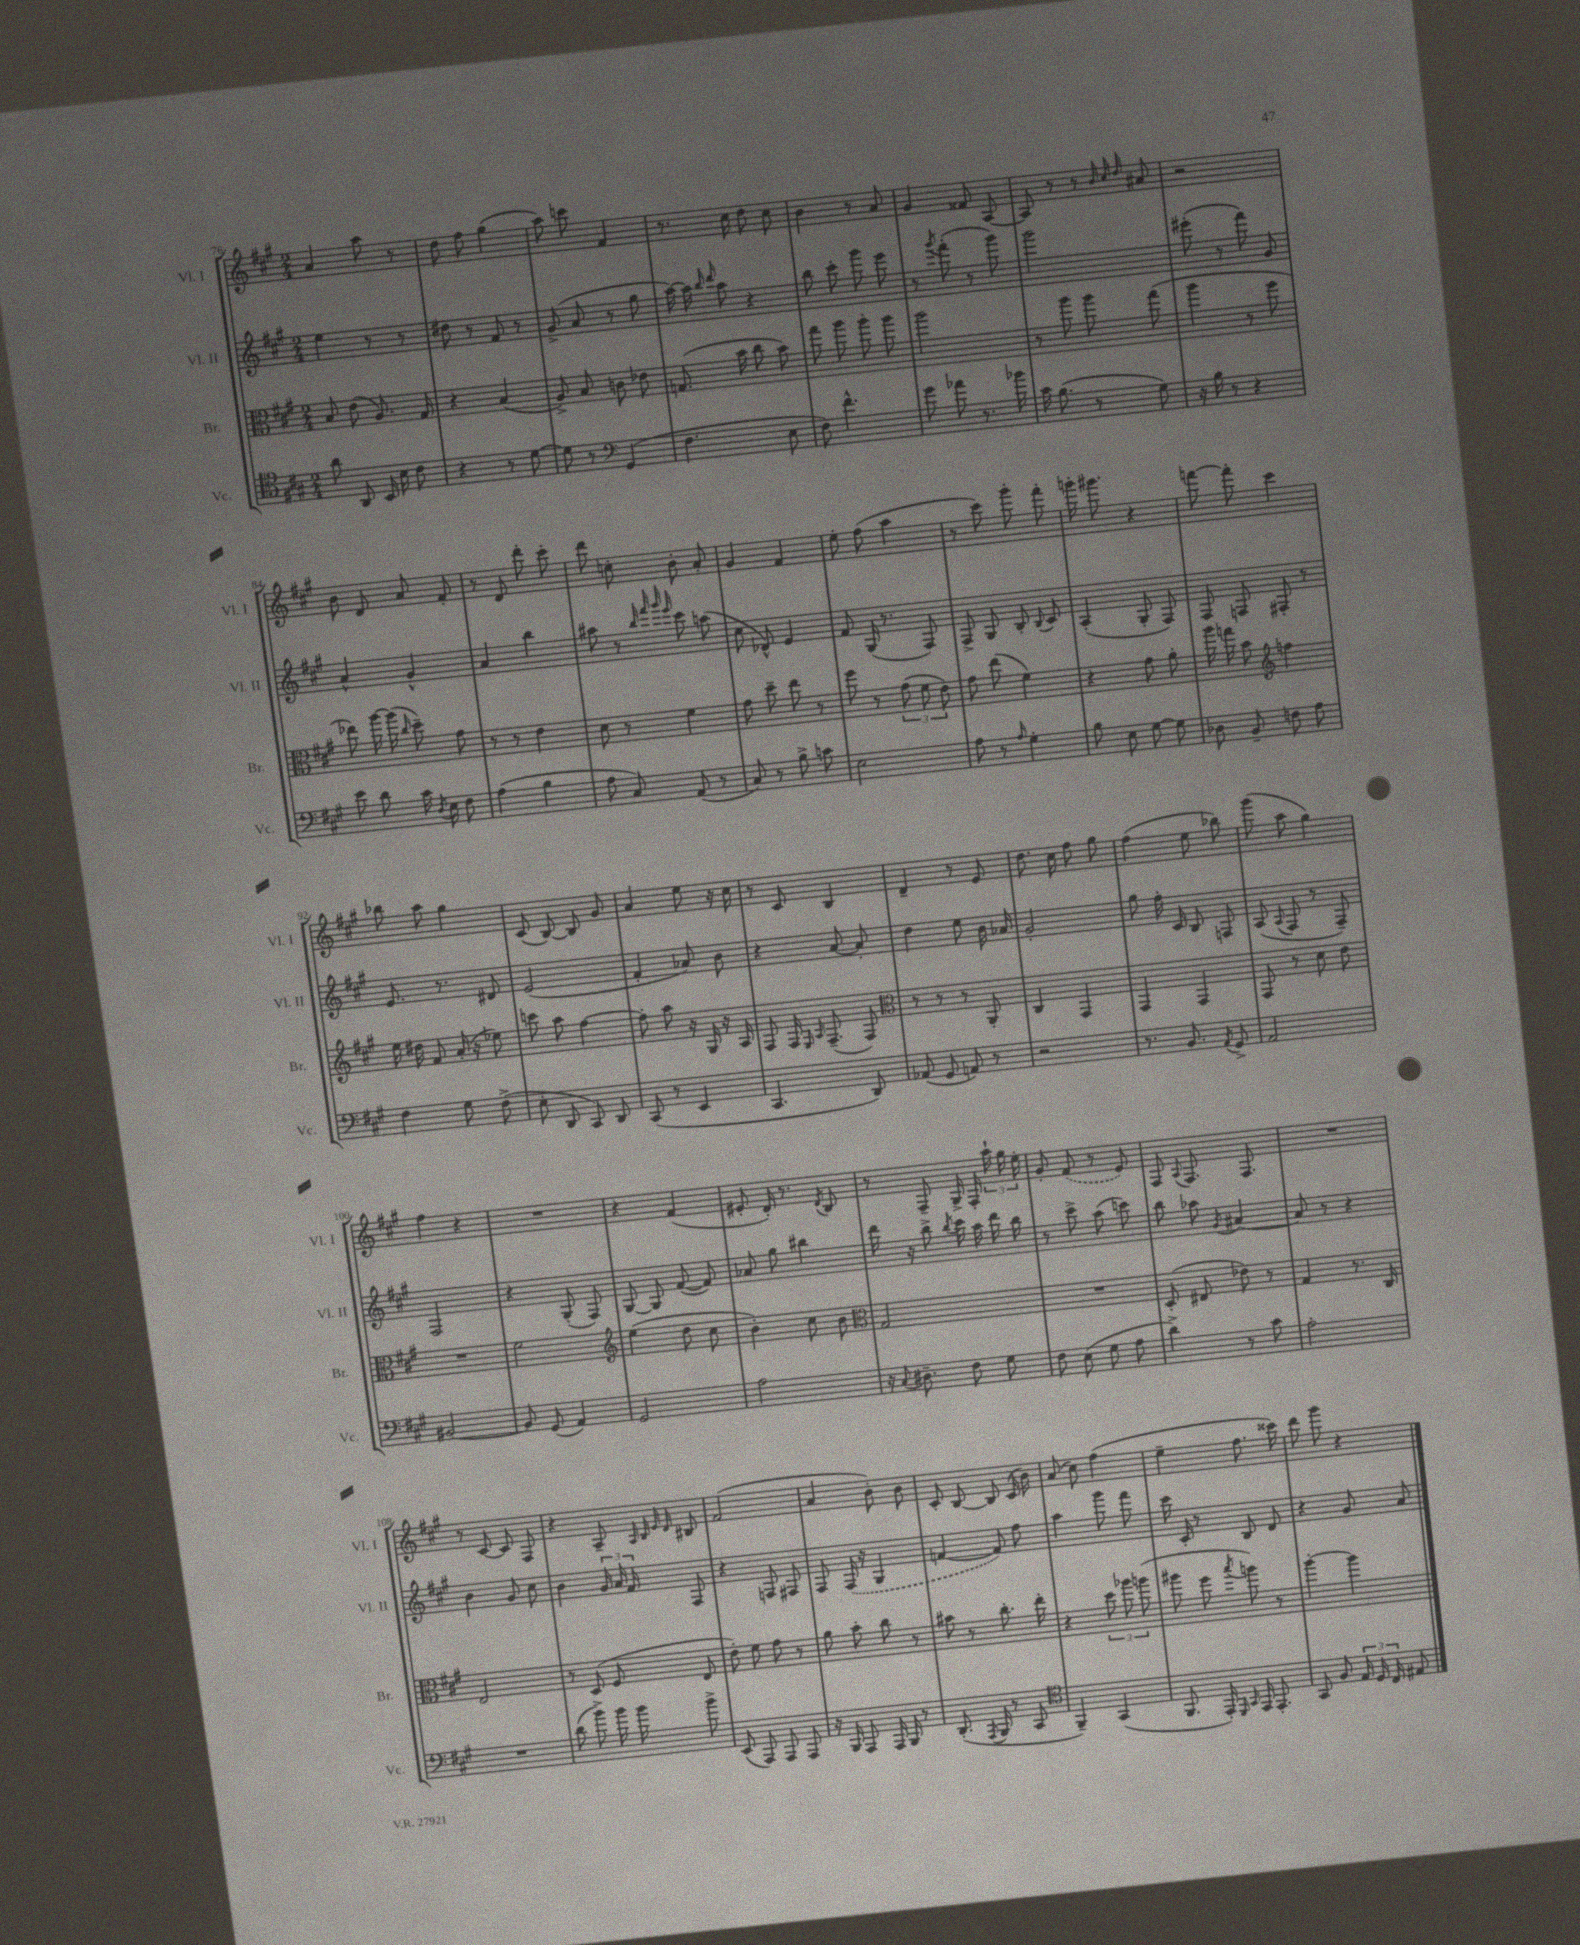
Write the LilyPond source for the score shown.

<<
\new StaffGroup <<
\new Staff = "s0" \with { instrumentName = "Vl. I" shortInstrumentName = "Vl. I" } {
    \clef treble \key a \major \numericTimeSignature \time 2/4
    \autoBeamOff a'4 a''8 r8 |
    d''8 fis''8 gis''4( |
    a''8) c'''8 fis'4 |
    r8. cis''16 d''8 cis''8 |
    b'4 r8 a'8 |
    gis'4 fisis'8 a8~ |
    a8 r8 r8 \grace { b'32 cis''32 d''32 } ais'8 |
    r2 |
    b'8 d'8 a'8 fis'8-. |
    r8 d'8 d'''8-. cis'''8-. |
    d'''8 c''8-. b'8-. a'8-. |
    gis'4 fis'4 |
    e''8-. fis''8( a''4 |
    r8 cis'''8) gis'''8-. fis'''8-. |
    g'''16-. gis'''8. r4 |
    f'''8~ f'''8-. cis'''4 |
    bes''8 a''8 gis''4 |
    cis'8( b8~) b8 gis'8 |
    a'4 e''8 r16 cis''16 |
    r8 cis'8 b4 |
    d'4-- r8 e'8 |
    d''8. cis''16 fis''8 gis''8 |
    fis''4( e''8 bes''8) |
    gis'''8( a''8 gis''4) |
    fis''4 r4 |
    R2 |
    r4 fis'4( |
    eis'8-. d'16-.) r8. \acciaccatura { d'8 } b8 |
    r8 fis8-- gis16-> fis16-. \tuplet 3/2 { a''16-! gis''16 e''16-. } |
    gis'8-. \once \slurDashed fis'8( r8 e'8) |
    fis8 \appoggiatura { a8 } fis8. fis8. |
    R2 |
    r8 cis'8~ cis'8 fis8 |
    r4 a8-- \grace { a32 b32 e'32 d'32 } bis8 |
    fis'2( |
    a'4 b'8-.) b'8 |
    cis'8-. b8~ b8 cis'16( b'16) |
    a'8( cis''8) fis''4( |
    e''4-- fis''8. cisis'''16) |
    d'''8 gis'''8 r4 \bar "|." |
}
\new Staff = "s1" \with { instrumentName = "Vl. II" shortInstrumentName = "Vl. II" } {
    \clef treble \key a \major \numericTimeSignature \time 2/4
    \autoBeamOff e''4 r8 r8 |
    dis''8 r8 fis'8 r8 |
    gis'8->( a'8 r8 gis''8 |
    a''16~) a''16 \grace { b''16 d'''16 } a''8 r4 |
    b''8 cis'''8-. gis'''8 e'''8 |
    r8 \acciaccatura { gis'''8 } fis'''8-.( r8 gis'''8) |
    gis'''2 |
    eis'''8-.( r8 fis'''8) gis'8 |
    a'4-^ gis'4-^ |
    a'4 b''4 |
    ais''8 r8 \grace { b''32 fis'''32 gis'''32 e'''32 } cis'''8 a''8( |
    cis''8 des'8-^) e'4 |
    fis'8 gis16( r8. fis8) |
    fis8-> gis8 b8-. \appoggiatura { b8 } cis'8 |
    a4-.( gis8-. fis8) |
    fis8 f8 fis8-. r8 |
    e'8. r8. dis'8 |
    e'2( |
    fis'4-. aes'8) b'8 |
    r4 a'8~ a'8-. |
    d''4 e''8 b'16 aes'16 |
    gis'2-. |
    gis''8 fis''16-. cis'16 b8 f8 |
    a8( \appoggiatura { a8 } fis8 r8 fis8--) |
    fis2 |
    r4 gis8-.( fis8) |
    gis8~ gis8 fis'8~( fis'8) |
    aes'8 gis''8 bis''4 |
    d'''16 r16 b''8-> \acciaccatura { b''8 } cis'''16 a''16 d'''16 b''16 |
    r8 cis'''8-> a''8( c'''8) |
    b''8 aes''8 \acciaccatura { gis'8 } ais'4~ |
    ais'8 r8 r4 |
    b'4 gis'8 cis''8 |
    b'4 \tuplet 3/2 { gis'16 a'16 fis'16 } fis8 |
    r4 f8 fis8 |
    fis8 \once \slurDashed fis16( r16 gis4 |
    f'4~ f'8) fis''8 |
    a''4 gis'''8 fis'''8 |
    cis'''16 cis'16-. r8 b8 d'8 |
    r4 gis'8 a'8 \bar "|." |
}
\new Staff = "s2" \with { instrumentName = "Br." shortInstrumentName = "Br." } {
    \clef alto \key a \major \numericTimeSignature \time 2/4
    \autoBeamOff b8 e'8( a8.) gis16 |
    r4 b4( |
    a8->) b8 c'8 ees'8 |
    g8.( b'16 cis''8 b'8) |
    gis''8 a''8 a''8-. a''8 |
    a''2 |
    r8 a''8 a''8 gis''8( |
    a''4 r8 fis''8 |
    ees''8) a''16~ a''16( \grace { cis''16 } d''8--) gis'8 |
    r8 r8 e'4 |
    d'8 r8 fis'4 |
    gis'8 d''8-- e''8 r8 |
    fis''8 r8 \tuplet 3/2 { gis'8( fis'8 e'8) } |
    gis'8 e''8( fis'4) |
    r4 gis'8 a'8-. |
    a''16 g''16 b'8 \clef treble f''4 |
    e''16 dis''16 fis'8 a'16-.( r16 ees''8) |
    c'''8 a''8 fis''4~ |
    fis''8-. a''8 r16 gis16 r16 a16 |
    fis8 fis16 \grace { e16 a16 } fis8.--( fis8) |
    \clef alto r8 r8 r8 a,8-. |
    cis4 gis,4 |
    gis,4 gis,4 |
    gis,8 r8 d'8 e'8 |
    R2 |
    fis'2 |
    \clef treble e''4( d''8 cis''8 |
    b'4-.) cis''8 b'8 |
    \clef alto gis2 |
    R2 |
    d8-.( eis8 ees'8) r8 |
    gis4 r8. cis16 |
    e2 |
    r8 d8( fis8 e8 |
    e'8-.) fis'8 gis'8 r8 |
    a'8 b'8-. cis''8 r8 |
    bis'8 r8 cis''8.-. e''16-. |
    r4 \tuplet 3/2 { d''8 aes''8 a''8( } |
    ais''8 fis''8 \acciaccatura { b''8 } a''8) r8 |
    a''4~-. a''4 \bar "|." |
}
\new Staff = "s3" \with { instrumentName = "Vc." shortInstrumentName = "Vc." } {
    \clef tenor \key a \major \numericTimeSignature \time 2/4
    \autoBeamOff a'8 a,8 b,16 b16 cis'8 |
    r4 r8 d'8~ |
    d'8 r8 \clef bass gis,4( |
    fis4. e8 |
    fis8) fis'4.-^ |
    gis'8 aes'8 r8. bes'16 |
    cis'16 b8.( r8 gis8) |
    r16 b16 r8 r4 |
    e'8 d'8 cis'16 \acciaccatura { d8 } e16 fis8 |
    a4( b4 |
    a8 cis8) a,8( r8 |
    cis8) r8 b8-> c'8 |
    e2 |
    a8 r8 \grace { a16 } gis4-. |
    b8 e8 gis8~ gis8 |
    des8 b,8-- f8 a8 |
    fis4 gis8 fis8->( |
    e8-. d,8 cis,8) d,8 |
    cis,8( r8 e,4 |
    cis,4. d,8) |
    aes,8( gis,8 a,8) r8 |
    r2 |
    r8. b,8. \acciaccatura { a,8 } gis,8-> |
    a,2 |
    bis,2~ |
    bis,8 gis,8( a,4) |
    gis,2 |
    a2 |
    r16 \appoggiatura { cis8 } dis8.-- fis8 gis8 |
    fis8 e8( gis8 a8 |
    d'4->) r8 cis'8 |
    a2-. |
    R2 |
    d'8( b'8->) b'16 b'16 b'8-> |
    e,8( a,,8) a,,8 a,,8 |
    r16 b,,16 a,,8 a,,16 b,,16 r8 |
    d,8.-.( \acciaccatura { a,,8 } b,,16 r8 cis,8 |
    \clef tenor fis,4--) gis,4( |
    fis,8. e,16-.) \grace { d,16 gis,16 } e,16 e,8.-. |
    gis,8 fis8 \tuplet 3/2 { e16 d16 cis16 } eis8 \bar "|." |
}
>>
>>
\layout { \context { \Score currentBarNumber = #76 } }
